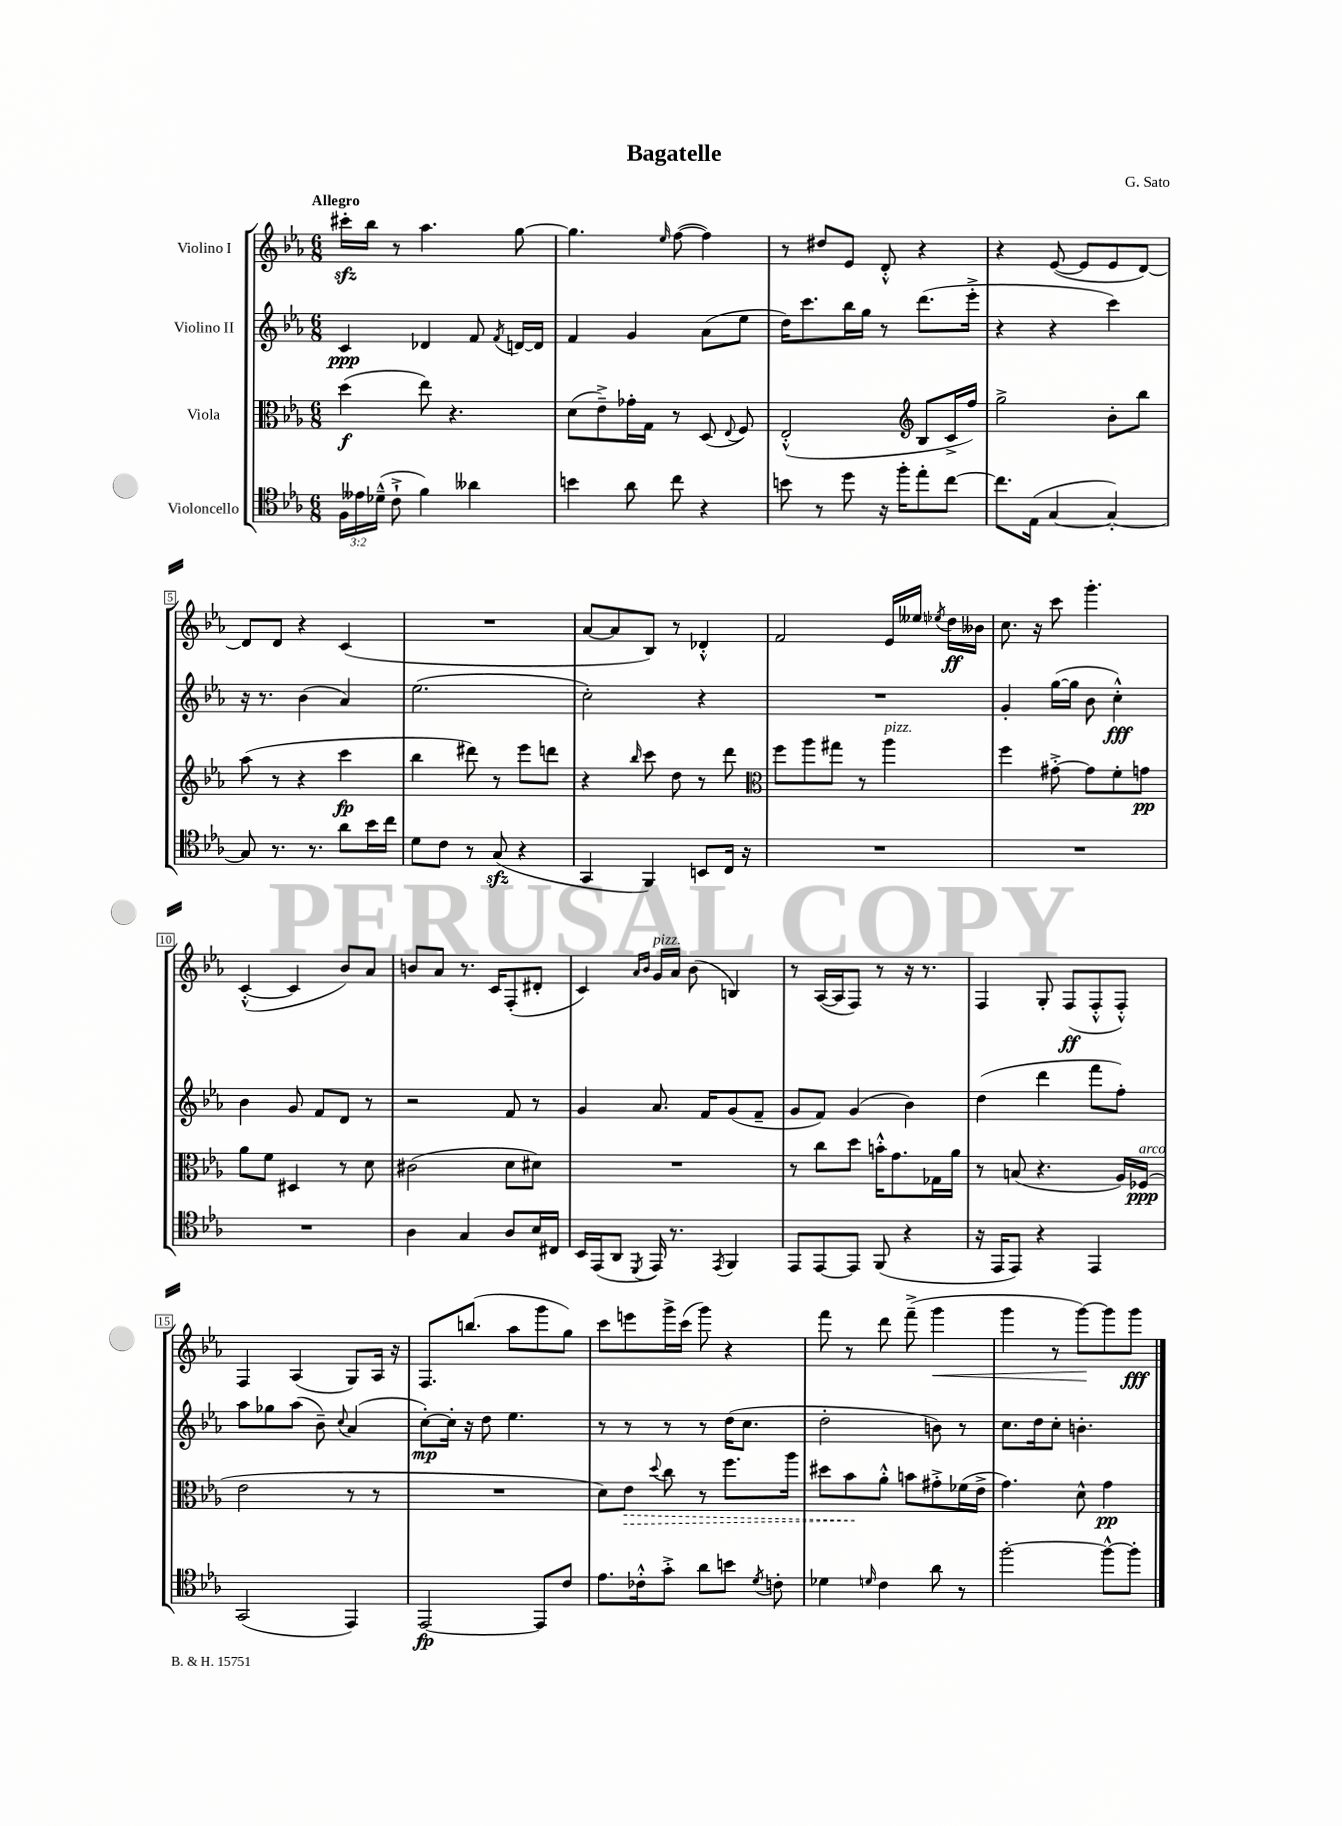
\header { title = "Bagatelle" composer = "G. Sato" }
<<
\new StaffGroup <<
\new Staff = "s0" \with { instrumentName = "Violino I" } {
    \clef treble \key ees \major \numericTimeSignature \time 6/8 \tempo "Allegro"
    \autoBeamOff cis'''16[-.\sfz bes''16] r8 aes''4. g''8~ |
    g''4. \grace { ees''16 } f''8~( f''4) |
    r8 dis''8[ ees'8] d'8-.-^ r4 |
    r4 ees'8~( ees'8[ ees'8 d'8]~) |
    d'8[ d'8] r4 c'4( |
    R2. |
    aes'8[~ aes'8 bes8]) r8 des'4-.-^ |
    f'2 ees'16[ eeses''16] \acciaccatura { ees''8 } d''16[\ff beses'16] |
    c''8. r16 c'''8 g'''4.-. |
    c'4~-.-^( c'4 bes'8[) aes'8] |
    b'8[ aes'8] r8. c'16[ f8-.( dis'8]-. |
    c'4) \grace { aes'16[ bes'16] } g'16[^\markup { \italic "pizz." } aes'16] bes'8( b4) |
    r8 aes16[~( aes16 f8]) r8 r16 r8. |
    f4 g8-. f8[\ff( f8-.-^ f8]-.-^) |
    f4 aes4( g8[) aes16] r16 |
    f8.[ b''8.]( aes''8[ g'''8 g''8]) |
    c'''8[ e'''8 g'''16-> c'''16]( g'''8) r4 |
    f'''8 r8 d'''8 f'''8--->( g'''4\< |
    g'''4 r8 g'''8[~\!) g'''8 g'''8]\fff \bar "|." |
}
\new Staff = "s1" \with { instrumentName = "Violino II" } {
    \clef treble \key ees \major \numericTimeSignature \time 6/8
    \autoBeamOff c'4\ppp des'4 f'8 \acciaccatura { f'8 } d'16[~ d'16] |
    f'4 g'4 aes'8[( ees''8] |
    d''16[) c'''8. bes''16 g''16] r8 d'''8.[( ees'''16]-.-> |
    r4 r4 c'''4) |
    r16 r8. bes'4( aes'4) |
    ees''2.( |
    c''2-.) r4 |
    R2. |
    g'4-. g''16[~( g''16] bes'8 c''4-.-^\fff) |
    bes'4 g'8 f'8[ d'8] r8 |
    r2 f'8 r8 |
    g'4 aes'8. f'16[ g'8( f'8]-- |
    g'8[ f'8]) g'4( bes'4) |
    d''4( d'''4 f'''8[ f''8]-.) |
    aes''8[ ges''8 aes''8]( bes'8--) \appoggiatura { c''8 } aes'4( |
    c''8[~-.\mp) c''16]-. r16 d''8 ees''4. |
    r8 r8 r8 r8 d''16[( c''8.] |
    d''2-. b'8) r8 |
    c''8.[ d''16 c''8]-. b'4.-. \bar "|." |
}
\new Staff = "s2" \with { instrumentName = "Viola" } {
    \clef alto \key ees \major \numericTimeSignature \time 6/8
    \autoBeamOff d''4\f( ees''8) r4. |
    d'8[( ees'8--->) ges'16-. g16] r8 d8( \appoggiatura { ees8 } f8) |
    ees2-.-^( \clef treble bes8[ c'16-> f''16]) |
    g''2-> bes'8[-. bes''8] |
    aes''8( r8 r4 c'''4\fp |
    bes''4 dis'''8) r8 ees'''8[ d'''8] |
    r4 \grace { bes''16 } c'''8 d''8 r8 d'''8 |
    \clef alto f''8[ aes''8 gis''8] r8 aes''4^\markup { \italic "pizz." } |
    f''4 gis'8~-.-> gis'8[ f'8-. g'8]\pp |
    aes'8[ f'8] dis4 r8 d'8 |
    cis'2( d'8[ dis'8]) |
    R2. |
    r8 c''8[ d''8] b'16[-.-^ g'8. ges16 aes'16] |
    r8 b8( r4. aes16[) fes16]\ppp^\markup { \italic "arco" }( |
    ees'2 r8 r8 |
    R2. |
    d'8[) \once \override Hairpin.style = #'dashed-line ees'8]\> \appoggiatura { d''8 } c''8 r8 f''8.[ aes''16] |
    dis''8[ bes'8\! aes'8]-.-^ b'8[ gis'8-.-> fes'16( ees'16]-> |
    g'4.) d'8-^ g'4\pp \bar "|." |
}
\new Staff = "s3" \with { instrumentName = "Violoncello" } {
    \clef tenor \key ees \major \numericTimeSignature \time 6/8 \override Staff.TupletNumber.text = #tuplet-number::calc-fraction-text
    \autoBeamOff \tuplet 3/2 { f16[ eeses'16 des'16]---^( } c'8-!-> f'4) aeses'4 |
    b'4 aes'8 c''8 r4 |
    b'8 r8 d''8 r16 f''16[-. ees''8-. c''8]~ |
    c''8.[ ees16]( g4~ g4~-.) |
    g8 r8. r8. aes'8[ bes'16 c''16] |
    d'8[ c'8] r8 g8\sfz( r4 |
    g,4 f,4) b,8[ c16] r16 |
    R2. |
    R2. |
    R2. |
    aes4 g4 aes8[ bes16 cis16] |
    bes,16[ ees,16( aes,8] \acciaccatura { d,8 } ees,16) r8. \acciaccatura { ees,8 } f,4 |
    ees,8[ ees,8~ ees,8] f,8( r4 |
    r16 ees,16[ ees,8]) r4 ees,4 |
    g,2( ees,4) |
    ees,2~\fp ees,8[ c'8] |
    ees'8.[ ces'16-.-^ g'8]-.-> aes'8[ b'8] \acciaccatura { d'8 } c'8-. |
    des'4 \grace { d'16 } c'4 aes'8 r8 |
    f''2~-. f''8[~-^ f''8]-. \bar "|." |
}
>>
>>
\layout { \context { \Score \override BarNumber.stencil = #(make-stencil-boxer 0.1 0.3 ly:text-interface::print) } }
